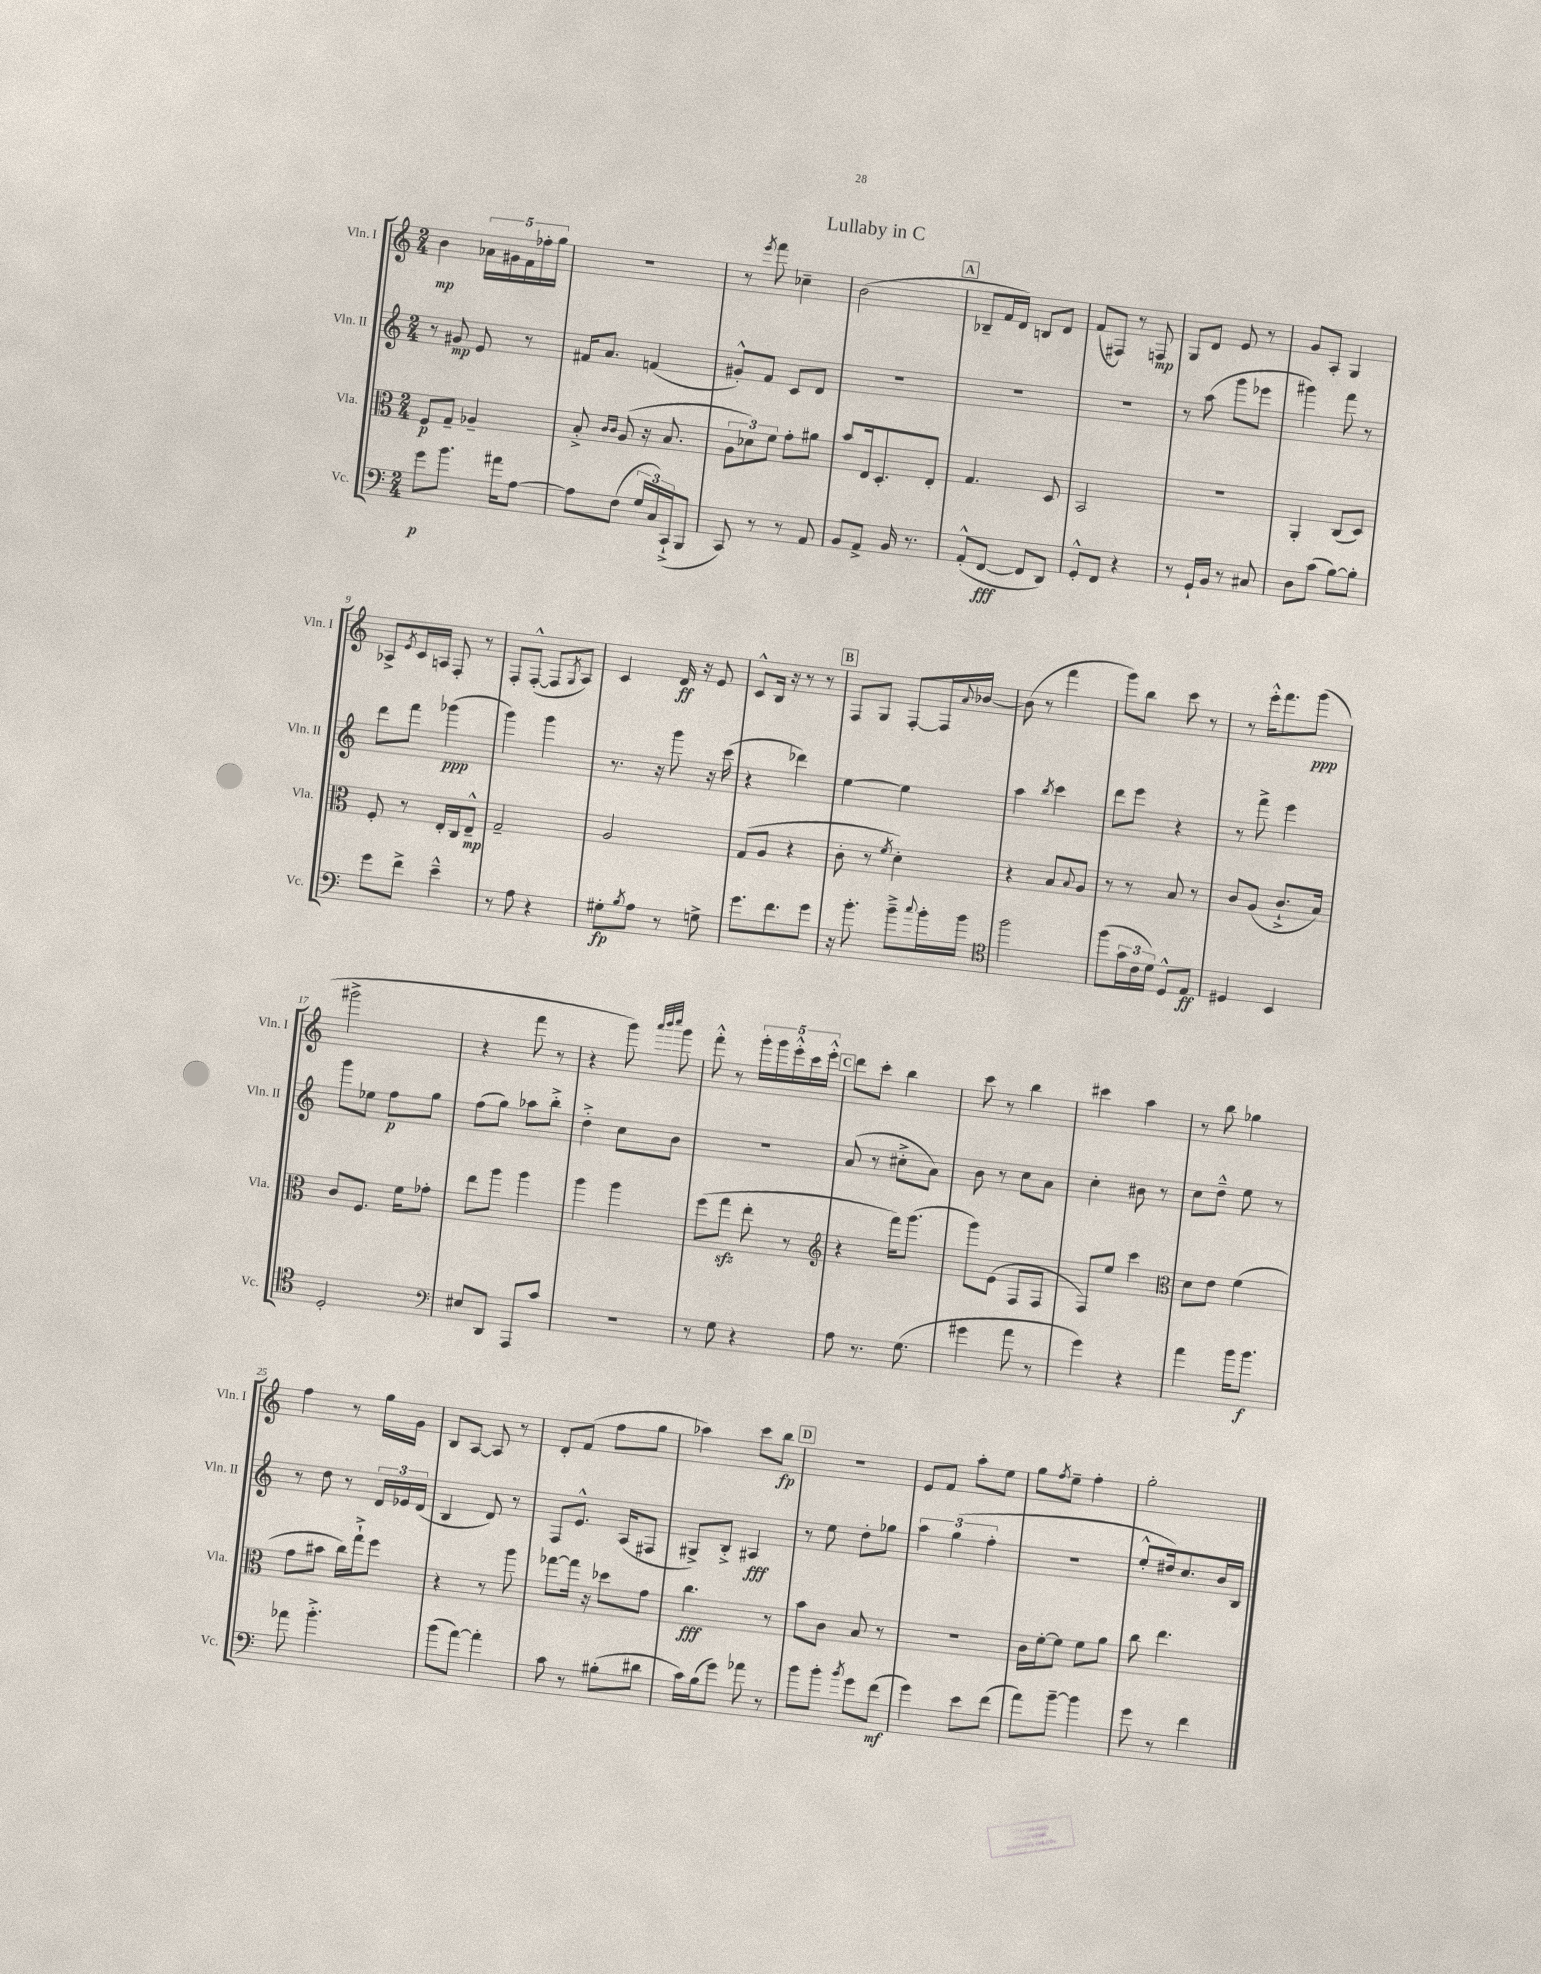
\header { title = "Lullaby in C" }
<<
\new StaffGroup <<
\new Staff = "s0" \with { instrumentName = "Vln. I" shortInstrumentName = "Vln. I" } {
    \clef treble \key c \major \numericTimeSignature \time 2/4
    b'4\mp \tuplet 5/4 { aes'16 gis'16 f'16 fes''16-. g''16 } |
    r2 |
    r8 \acciaccatura { e'''8 } f'''8 ces''4-- |
    b'2( |
    \mark \markup { \box "A" } bes8-- f'16 d'16) b8 d'8 |
    f'8( fis8) r8 f8\mp |
    g8 d'8 e'8 r8 |
    g'8 a8-. g4 |
    aes8-> \acciaccatura { e'8 } c'16 a16 f8-. r8 |
    f8-. f8~-.-^( f8 \acciaccatura { g8 } a8) |
    c'4 d'16\ff r16 e'8 |
    c'8-^ b16 r16 r8 r8 |
    \mark \markup { \box "B" } f8 g8 f8~-. f16 \appoggiatura { a'8 } bes'16~ |
    bes'8( r8 f'''4 |
    g'''8) b''8 c'''8 r8 |
    r8 e'''16-.-^ f'''8. g'''8\ppp( |
    gis'''2-> |
    r4 f'''8 r8 |
    r4 g'''8) \grace { a'''32 b'''32 c''''32 } g'''8 |
    f'''8-.-^ r8 \tuplet 5/4 { g'''16-. g'''16 e'''16-.-^ c'''16 e'''16-.-^ } |
    \mark \markup { \box "C" } d'''8 c'''8-. b''4 |
    c'''8 r8 b''4 |
    cis'''4 a''4 |
    r8 b''8 ges''4 |
    f''4 r8 g''16 g'16 |
    b8 a8~ a8 r8 |
    d'8-. f'8( f''8 g''8 |
    aes''4) c'''8 b''8\fp |
    \mark \markup { \box "D" } r2 |
    e'8 f'8 a''8-. e''8 |
    g''8 \acciaccatura { f''8 } e''8-- f''4-. |
    g''2-. \bar "|." |
}
\new Staff = "s1" \with { instrumentName = "Vln. II" shortInstrumentName = "Vln. II" } {
    \clef treble \key c \major \numericTimeSignature \time 2/4
    r8 gis'8\mp e'8 r8 |
    fis'16 a'8. f'4( |
    gis'8-.-^) f'8 c'8 d'8 |
    R2 |
    \mark \markup { \box "A" } R2 |
    R2 |
    r8 a''8( g'''8 ees'''8 |
    gis'''4) f'''8 r8 |
    d'''8 f'''8 ges'''4\ppp( |
    g'''4) g'''4 |
    r8. r16 g'''8 r16 c'''16( |
    r4 des'''4) |
    \mark \markup { \box "B" } e''4~ e''4 |
    a''4 \acciaccatura { b''8 } c'''4 |
    d'''8 e'''8 r4 |
    r8 f'''8-> e'''4 |
    g'''8 ees''8 f''8\p g''8 |
    f''8( g''8) aes''8 b''8-.-> |
    d''4-.-> c''8 b'8 |
    R2 |
    \mark \markup { \box "C" } a'8( r8 cis''8-.-> a'8) |
    b'8 r8 c''8 a'8 |
    c''4-. bis'8 r8 |
    c''8 d''8---^ e''8 r8 |
    r8 d''8 r8 \tuplet 3/2 { d'16 ees'16 d'16( } |
    b4 d'8) r8 |
    f8 e'8.-^ a16( fis8 |
    gis8->) b8-.-> ais4\fff |
    \mark \markup { \box "D" } r8 e''8 d''8-. ges''8 |
    \tuplet 3/2 { a''4 g''4( f''4-. } |
    r2 |
    e''8-.-^ dis''16) c''8. b'16 b16 \bar "|." |
}
\new Staff = "s2" \with { instrumentName = "Vla." shortInstrumentName = "Vla." } {
    \clef alto \key c \major \numericTimeSignature \time 2/4
    f8\p g8-- aes4-- |
    b8-.-> \grace { c'16 c'16 } a8( r16 b8. |
    \tuplet 3/2 { a8 des'8) f'8 } g'8-. ais'8 |
    b'8 e16 d8.-. e8-. |
    \mark \markup { \box "A" } g4. d8 |
    b,2 |
    R2 |
    a,4-. c8( d8) |
    f8-. r8 e16-. c16 e8---^\mp |
    g2-- |
    a2 |
    g8( a8 r4 |
    \mark \markup { \box "B" } c'8-. r8 \acciaccatura { f'8 } d'4-.) |
    r4 b8 \appoggiatura { b8 } a8 |
    r8 r8 b8 r8 |
    c'8 a8( c'8.-!-> b16) |
    c'8 f8. f'16 ges'8-. |
    e''8 a''8 a''4 |
    a''4 a''4 |
    f''8( g''8\sfz e''8-. r8 |
    \mark \markup { \box "C" } \clef treble r4 f'''16) g'''8.( |
    g'''8) e'8( f8 f8 |
    f8) e''8 c'''4 |
    \clef alto d'8 e'8 f'4( |
    g'8 bis'8 c''16) g''16-!-> f''8 |
    r4 r8 a''8 |
    ges''8~ ges''16 r16 des''8 g'8 |
    c''4.\fff r8 |
    \mark \markup { \box "D" } b'8 c'8 b8 r8 |
    R2 |
    c'16 f'16~-. f'8 f'8 a'8 |
    c''8 e''4. \bar "|." |
}
\new Staff = "s3" \with { instrumentName = "Vc." shortInstrumentName = "Vc." } {
    \clef bass \key c \major \numericTimeSignature \time 2/4
    g'8\p b'8. ais'16 a8~ |
    a8 f8( \tuplet 3/2 { g16 c16) c,16-!->( } b,,8 |
    c,8) r8 r8 a,8 |
    b,8 a,8-> b,16 r8. |
    \mark \markup { \box "A" } a,8-.-^( f,8~\fff f,8 d,8) |
    g,8-.-^ f,8 r4 |
    r8 g,16-! b,16 r8 cis8 |
    d8 c'8( b8~) b8-. |
    g'8 f'8-> e'4---^ |
    r8 a8 r4 |
    gis8-.\fp \acciaccatura { b8 } a8 r8 g8-> |
    g'8. f'8. g'8 |
    \mark \markup { \box "B" } r16 b'8.-. b'8---> \appoggiatura { c''8 } b'16-. b'16 |
    \clef tenor f''2 |
    f''8( \tuplet 3/2 { g'16 c'16 d'16) } d8-^ e8\ff |
    dis4 b,4 |
    d2-. |
    \clef bass eis8 d,8 a,,8 c'8 |
    R2 |
    r8 g8 r4 |
    \mark \markup { \box "C" } a8 r8. g8.( |
    gis'4 a'8 r8 |
    g'4) r4 |
    a'4 b'16 b'8.\f |
    aes'8 b'4.-.-> |
    b'8( a'8~) a'4-. |
    c'8 r8 bis8-.( dis'8 |
    c'16) b16( g'8) aes'8 r8 |
    \mark \markup { \box "D" } b'8 b'8-. \acciaccatura { b'8 } g'8 f'8\mf( |
    g'4) e'8 f'8( |
    a'8) b'8~-- b'4 |
    g'8 r8 f'4 \bar "|." |
}
>>
>>
